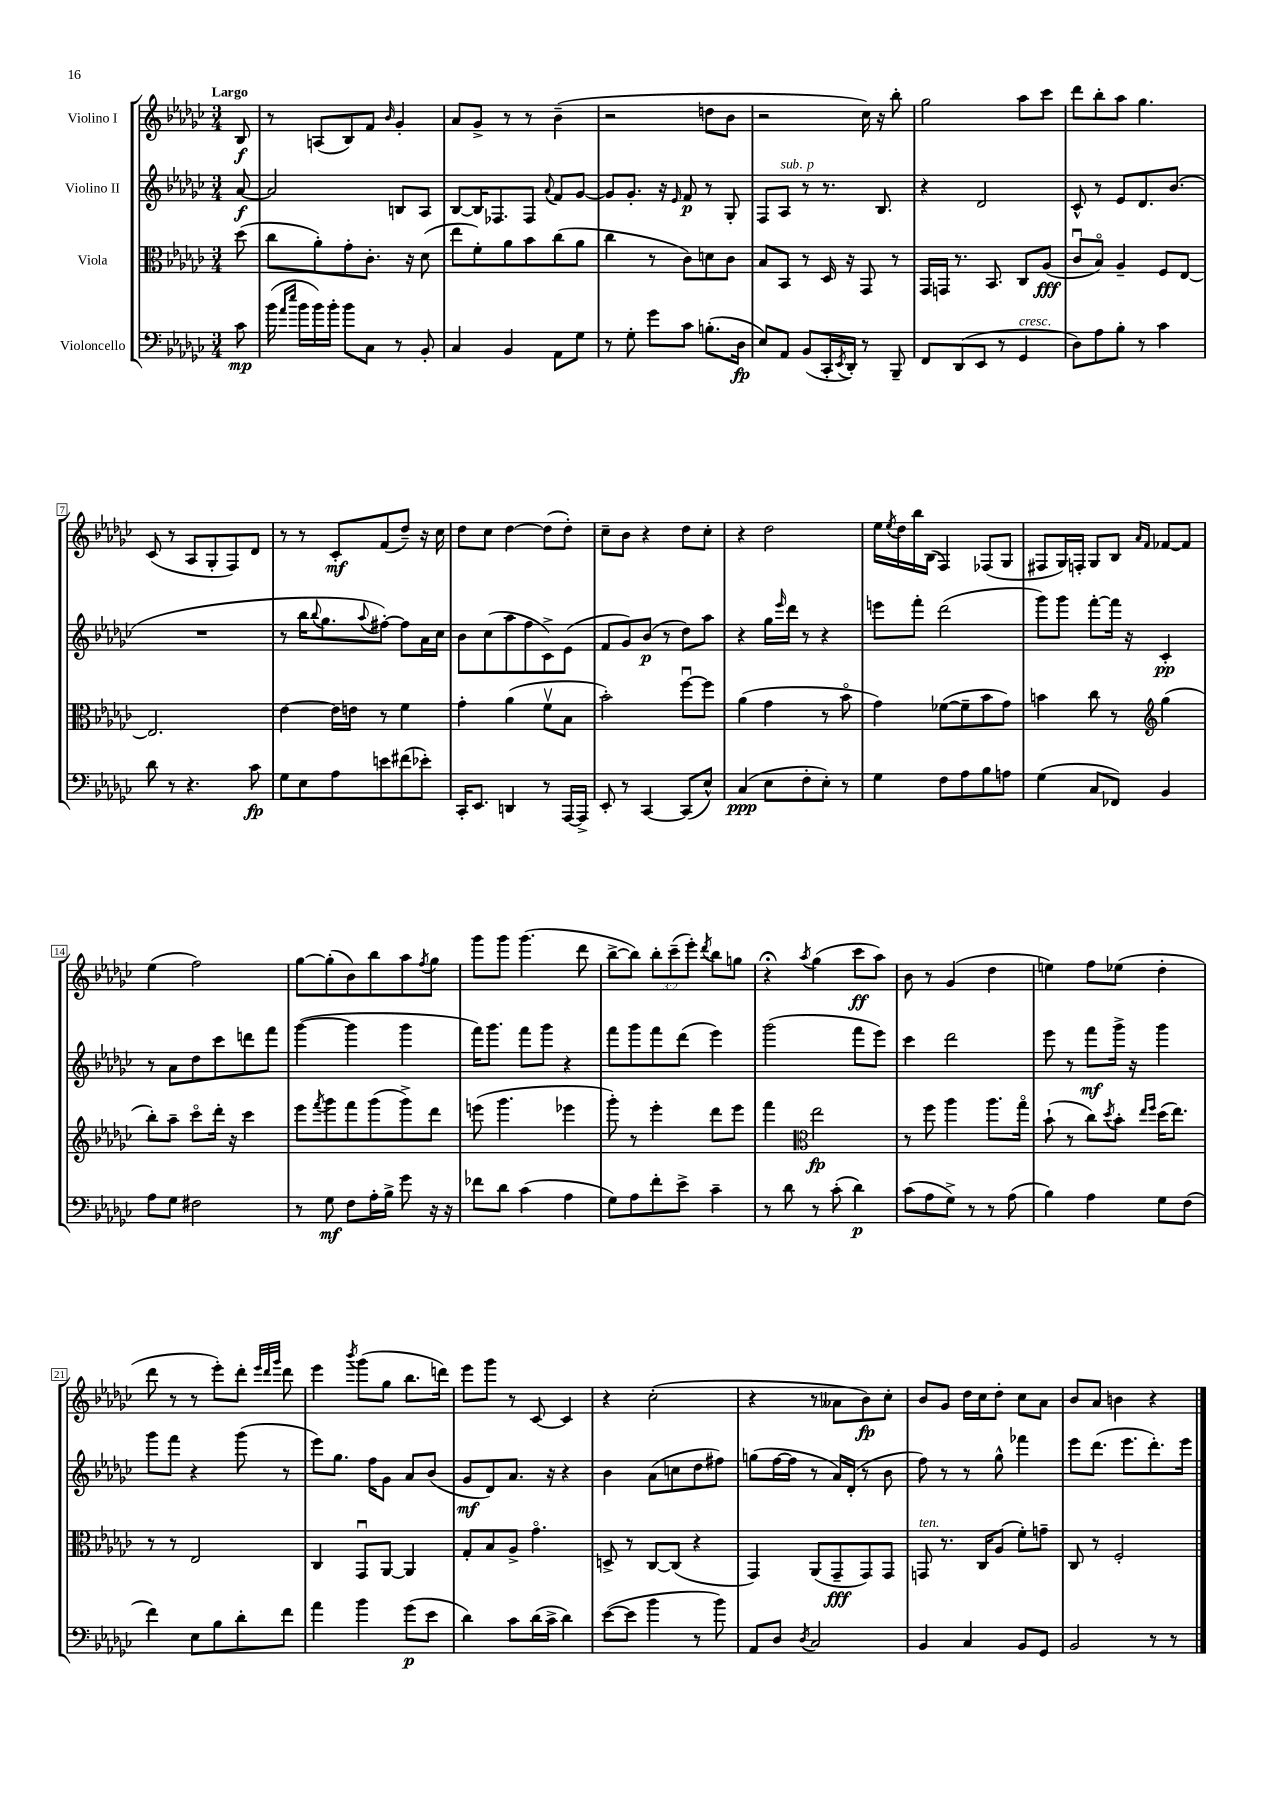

**kern	**dynam	**kern	**dynam	**kern	**dynam	**kern	**dynam
*part4	*part4	*part3	*part3	*part2	*part2	*part1	*part1
*staff4	*staff4	*staff3	*staff3	*staff2	*staff2	*staff1	*staff1
*I"Violoncello	*	*I"Viola	*	*I"Violino II	*	*I"Violino I	*
*clefF4	*	*clefC3	*	*clefG2	*	*clefG2	*
*k[b-e-a-d-g-c-]	*	*k[b-e-a-d-g-c-]	*	*k[b-e-a-d-g-c-]	*	*k[b-e-a-d-g-c-]	*
*M3/4	*	*M3/4	*	*M3/4	*	*M3/4	*
=	=	=	=	=	=	=	=
!	!	!	!	!	!	!LO:TX:a:B:t=Largo	!
8c-\	mp	(8dd-\	.	[8a-/	f	8B-/	f
=1	=1	=1	=1	=1	=1	=1	=1
(16b-\	.	8cc-\L	.	2a-/]	.	8r	.
16qqa-/LL	.	.	.	.	.	.	.
16qqee-/JJ	.	.	.	.	.	.	.
16b-\LL	.	.	.	.	.	.	.
16b-\)	.	8a-'\)	.	.	.	(8An/L	.
16b-'\JJ	.	.	.	.	.	.	.
8b-\L	.	8g-'\	.	.	.	8B-/)	.
8C-\J	.	8.c-'\J	.	.	.	8f/J	.
.	.	.	.	.	.	16qqb-/	.
8r	.	.	.	8Bn/L	.	4g-'/	.
.	.	16r	.	.	.	.	.
8BB-'/	.	(8d-\	.	8A-/J	.	.	.
=2	=2	=2	=2	=2	=2	=2	=2
4C-/	.	8ee-\L	.	[8B-/L	.	8a-/L	.
.	.	8f'\)	.	16B-/K]	.	8g-^/J	.
.	.	.	.	8.F-X/	.	.	.
4BB-/	.	8a-\	.	.	.	8r	.
.	.	8b-\	.	8F-/J	.	8r	.
.	.	.	.	8qqa-/	.	.	.
8AA-\L	.	(8cc-\	.	8f/L	.	(4b-~\	.
8G-\J	.	8a-\J	.	[8g-/J	.	.	.
=3	=3	=3	=3	=3	=3	=3	=3
8r	.	4cc-\	.	8g-/L]	.	2r	.
8G-'\	.	.	.	8.g-'/J	.	.	.
8g-\L	.	8r	.	.	.	.	.
.	.	.	.	16r	.	.	.
.	.	.	.	16qqe-/	.	.	.
8c-\J	.	8c-\L)	.	8f/	p	.	.
(8.Bn'\L	.	8dn\	.	8r	.	8ddn\L	.
.	.	8c-\J	.	8G-'/	.	8b-\J	.
16D-\Jk	fp	.	.	.	.	.	.
=4	=4	=4	=4	=4	=4	=4	=4
8E-/L)	.	8B-/L	.	8F/L	.	2r	.
!	!	!	!	!LO:TX:a:i:t=sub. p	!	!	!
8AA-/J	.	8BB-/J	.	8A-/J	.	.	.
(8BB-/L	.	8r	.	8r	.	.	.
16CC-'/L	.	16D-/	.	8.r	.	.	.
8qEE-/	.	.	.	.	.	.	.
16DD-'/JJ)	.	16r	.	.	.	.	.
8r	.	8GG-/	.	.	.	16cc-\)	.
.	.	.	.	8.B-/	.	16r	.
8BBB-~/	.	8r	.	.	.	8bb-'\	.
=5	=5	=5	=5	=5	=5	=5	=5
8FF/L	.	16GG-/LL	.	4r	.	2gg-\	.
.	.	16GGn/JJ	.	.	.	.	.
(8DD-/	.	8.r	.	.	.	.	.
8EE-/J	.	.	.	2d-/	.	.	.
.	.	8.BB-/	.	.	.	.	.
8r	.	.	.	.	.	.	.
!LO:TX:a:i:t=cresc.	!	!	!	!	!	!	!
4GG-/	.	8C-/L	.	.	.	8aa-\L	.
.	.	(8A-/J	fff	.	.	8ccc-\J	.
=6	=6	=6	=6	=6	=6	=6	=6
8D-\L)	.	8c-u/L	.	8c-^^/	.	8ddd-\L	.
8A-\	.	8B-/J)	.	8r	.	8bb-'\	.
8B-'\J	.	4A-~/	.	8e-/L	.	8aa-\J	.
8r	.	.	.	8.d-/	.	4.gg-\	.
4c-\	.	8F/L	.	.	.	.	.
.	.	.	.	(8.b-/J	.	.	.
.	.	[8E-/J	.	.	.	.	.
!!LO:LB:g=z
=7	=7	=7	=7	=7	=7	=7	=7
8d-\	.	2.E-/]	.	2.r	.	(8c-/	.
8r	.	.	.	.	.	8r	.
4.r	.	.	.	.	.	8A-/L	.
.	.	.	.	.	.	8G-'/	.
.	.	.	.	.	.	8F/)	.
8c-\	fp	.	.	.	.	8d-/J	.
=8	=8	=8	=8	=8	=8	=8	=8
8G-\L	.	[4e-\	.	8r	.	8r	.
8E-\	.	.	.	16bb-\KL	.	8r	.
.	.	.	.	8qqbb-/	.	.	.
.	.	.	.	8.gg-\	.	.	.
8A-\	.	16e-\LL]	.	.	.	8c-'/L	mf
.	.	16en\JJ	.	.	.	.	.
.	.	.	.	8qqaa-/	.	.	.
8en\	.	8r	.	[8ff#X'\J)	.	(8f/	.
(8f#X\	.	4f\	.	8ff#\L]	.	8dd-~/J)	.
8e-X'\J)	.	.	.	16a-\L	.	16r	.
.	.	.	.	16cc-\JJ	.	16cc-\	.
=9	=9	=9	=9	=9	=9	=9	=9
16CC-'/KL	.	4g-'\	.	8b-\L	.	8dd-\L	.
8.EE-/J	.	.	.	.	.	.	.
.	.	.	.	(8cc-\	.	8cc-\J	.
4DDn/	.	(4a-\	.	8aa-\	.	[4dd-\	.
.	.	.	.	8ff\	.	.	.
8r	.	8fv\L	.	8c-^\)	.	(8dd-\L]	.
[16AAA-/LL	.	8B-\J	.	(8e-\J	.	8dd-'\J)	.
16AAA-^/JJ]	.	.	.	.	.	.	.
=10	=10	=10	=10	=10	=10	=10	=10
8EE-'/	.	2b-'\)	.	8f/L	.	8cc-~\L	.
8r	.	.	.	8g-/)	.	8b-\J	.
[4CC-/	.	.	.	(8b-/J	p	4r	.
.	.	.	.	8r	.	.	.
(8CC-/L]	.	[8ffu\L	.	8dd-\L)	.	8dd-\L	.
8E-^^/J)	.	8ff\J]	.	8aa-\J	.	8cc-'\J	.
=11	=11	=11	=11	=11	=11	=11	=11
(4C-/	ppp	(4a-\	.	4r	.	4r	.
8E-\L	.	4g-\	.	16gg-\LL	.	2dd-\	.
.	.	.	.	16qqeee-/	.	.	.
.	.	.	.	16ddd-\JJ	.	.	.
8F'\	.	.	.	8r	.	.	.
8E-'\J)	.	8r	.	4r	.	.	.
8r	.	8b-\	.	.	.	.	.
=12	=12	=12	=12	=12	=12	=12	=12
4G-\	.	4g-\)	.	8eeen\L	.	16ee-\LL	.
.	.	.	.	.	.	8qee-/	.
.	.	.	.	.	.	16dd-\	.
.	.	.	.	8fff'\J	.	16bb-\	.
.	.	.	.	.	.	(16B-\JJ	.
8F\L	.	([8f-X\L	.	(2ddd-\	.	4F/)	.
8A-\	.	8f-~\]	.	.	.	.	.
8B-\	.	8b-\	.	.	.	(8F-X/L	.
8An\J	.	8g-\J)	.	.	.	8G-/J	.
=13	=13	=13	=13	=13	=13	=13	=13
(4G-\	.	4bn\	.	8ggg-\L)	.	8F#X/L	.
.	.	.	.	8ggg-\J	.	16G-/L)	.
.	.	.	.	.	.	16Fn'/JJ	.
8C-/L	.	8cc-\	.	[8fff'\L	.	8G-/L	.
8FF-X/J)	.	8r	.	16fff\Jk]	.	8B-/J	.
.	.	.	.	16r	.	.	.
*	*	*clefG2	*	*	*	*	*
.	.	.	.	.	.	16qqa-/LL	.
.	.	.	.	.	.	16qqf/JJ	.
4BB-/	.	(4gg-\	.	4c-'/	pp	[8f-X/L	.
.	.	.	.	.	.	8f-/J]	.
!!LO:LB:g=z
=14	=14	=14	=14	=14	=14	=14	=14
8A-\L	.	8bb-'\L)	.	8r	.	(4ee-\	.
8G-\J	.	8aa-~\J	.	8a-\L	.	.	.
2F#X\	.	8ccc-\L	.	8dd-\	.	2ff\)	.
.	.	16ddd-'\Jk	.	8ccc-\	.	.	.
.	.	16r	.	.	.	.	.
.	.	4ccc-\	.	8dddn\	.	.	.
.	.	.	.	8fff\J	.	.	.
=15	=15	=15	=15	=15	=15	=15	=15
8r	.	8eee-\L	.	([4ggg-\	.	[8gg-\L	.
.	.	8qfff/	.	.	.	.	.
8G-\	mf	8ggg-\	.	.	.	(8gg-'\]	.
8F\L	.	8fff\	.	4ggg-\]	.	8b-\)	.
16A-'\L	.	(8ggg-\	.	.	.	8bb-\	.
16B-^\JJ	.	.	.	.	.	.	.
8g-\	.	8ggg-^\)	.	4ggg-\	.	8aa-\	.
.	.	.	.	.	.	8qff/	.
16r	.	8ddd-\J	.	.	.	8gg-\J	.
16r	.	.	.	.	.	.	.
=16	=16	=16	=16	=16	=16	=16	=16
8f-X\L	.	(8eeen\	.	16fff\KL)	.	8ggg-\L	.
.	.	.	.	8.ggg-\J	.	.	.
8d-\J	.	4.ggg-\	.	.	.	8ggg-\J	.
(4c-\	.	.	.	8fff\L	.	(4.ggg-\	.
.	.	.	.	8ggg-\J	.	.	.
4A-\	.	4eee-X\	.	4r	.	.	.
.	.	.	.	.	.	8ddd-\	.
=17	=17	=17	=17	=17	=17	=17	=17
8G-\L)	.	8ggg-'\)	.	8fff\L	.	[8bb-^\L	.
8A-\	.	8r	.	8ggg-\	.	8bb-\J])	.
8f'\	.	4eee-'\	.	8fff\	.	12bb-'\L	.
.	.	.	.	.	.	(12ccc-~\	.
8e-^\J	.	.	.	(8ddd-\J	.	.	.
.	.	.	.	.	.	12eee-'\J)	.
.	.	.	.	.	.	8qddd-/	.
4c-~\	.	8ddd-\L	.	4eee-\)	.	8bb-\L	.
.	.	8eee-\J	.	.	.	8ggn\J	.
=18	=18	=18	=18	=18	=18	=18	=18
8r	.	4fff\	.	(2ggg-\	.	4r;<	.
8d-\	.	.	.	.	.	.	.
*	*	*clefC3	*	*	*	*	*
.	.	.	.	.	.	8qaa-/	.
8r	.	2ee-\	fp	.	.	(4gg-\	.
(8c-'\	.	.	.	.	.	.	.
4d-\)	p	.	.	8fff\L	.	8ccc-\L	ff
.	.	.	.	8eee-\J)	.	8aa-\J)	.
=19	=19	=19	=19	=19	=19	=19	=19
(8c-\L	.	8r	.	4ccc-\	.	8b-\	.
8A-\	.	8ff\	.	.	.	8r	.
8G-^\J)	.	4aa-\	.	2ddd-\	.	(4g-/	.
8r	.	.	.	.	.	.	.
8r	.	8.aa-\L	.	.	.	4dd-\	.
(8A-\	.	.	.	.	.	.	.
.	.	16gg-\Jk	.	.	.	.	.
=20	=20	=20	=20	=20	=20	=20	=20
4B-\)	.	(8b-`\	.	8eee-\	.	4een\)	.
.	.	8r	.	8r	.	.	.
4A-\	.	8cc-\L)	.	8fff\L	mf	8ff\L	.
.	.	8qdd-/	.	.	.	.	.
.	.	8b-'\J	.	16ggg-^\Jk	.	(8ee-X\J	.
.	.	.	.	16r	.	.	.
.	.	16qqee-/LL	.	.	.	.	.
.	.	16qqff/JJ	.	.	.	.	.
8G-\L	.	(16dd-\KL	.	4ggg-\	.	4dd-'\	.
.	.	8.ee-\J)	.	.	.	.	.
(8F\J	.	.	.	.	.	.	.
!!LO:LB:g=z
=21	=21	=21	=21	=21	=21	=21	=21
4f\)	.	8r	.	8ggg-\L	.	8ddd-\	.
.	.	8r	.	8fff\J	.	8r	.
8E-\L	.	2E-/	.	4r	.	8r	.
8B-\	.	.	.	.	.	8eee-'\L)	.
8d-'\	.	.	.	(8ggg-\	.	8ddd-'\J	.
.	.	.	.	.	.	32qqeee-/LLL	.
.	.	.	.	.	.	32qqddd-/	.
.	.	.	.	.	.	32qqggg-/JJJ	.
8f\J	.	.	.	8r	.	8ddd-\	.
=22	=22	=22	=22	=22	=22	=22	=22
4a-\	.	4C-/	.	8eee-\L)	.	4eee-\	.
.	.	.	.	8.gg-\J	.	.	.
.	.	.	.	.	.	8qbbb-/	.
4b-\	.	8GG-u/L	.	.	.	(8ggg-\L	.
.	.	.	.	16ff\KL	.	.	.
.	.	[8AA-/J	.	8g-\J	.	8gg-\J	.
(8g-\L	p	4AA-/]	.	8a-/L	.	8.bb-\L	.
8e-\J	.	.	.	(8b-/J	.	.	.
.	.	.	.	.	.	16dddn\Jk)	.
=23	=23	=23	=23	=23	=23	=23	=23
4d-\)	.	8G-'/L	.	8g-/L	mf	8eee-\L	.
.	.	8B-/	.	8d-/)	.	8ggg-\J	.
8c-\L	.	8A-^/J	.	8.a-/J	.	8r	.
(16d-\L	.	4.g-\	.	.	.	[8c-/	.
16c-^\JJ	.	.	.	16r	.	.	.
4d-\)	.	.	.	4r	.	4c-/]	.
=24	=24	=24	=24	=24	=24	=24	=24
([8e-\L	.	8Dn^/	.	4b-\	.	4r	.
8e-\J]	.	8r	.	.	.	.	.
4b-\	.	[8C-/L	.	(8a-\L	.	(2cc-'\	.
.	.	(8C-/J]	.	8ccn\	.	.	.
8r	.	4r	.	8dd-\	.	.	.
8b-\)	.	.	.	8ff#X\J)	.	.	.
=25	=25	=25	=25	=25	=25	=25	=25
8AA-/L	.	4GG-/)	.	(8ggn\L	.	4r	.
8D-/J	.	.	.	[16ff\L	.	.	.
.	.	.	.	16ff\JJ]	.	.	.
8qD-/	.	.	.	.	.	.	.
2C-/	.	(8AA-/L	.	8r	.	8r	.
.	.	8GG-~/	fff	16a-/LL)	.	8a--X\L	.
.	.	.	.	(16d-'/JJ	.	.	.
.	.	8GG-/)	.	8r	.	8b-\)	fp
.	.	8GG-/J	.	8b-\	.	8cc-'\J	.
=26	=26	=26	=26	=26	=26	=26	=26
!	!	!LO:TX:a:i:t=ten.	!	!	!	!	!
4BB-/	.	8GGn/	.	8ff\)	.	8b-/L	.
.	.	8.r	.	8r	.	8g-/J	.
4C-/	.	.	.	8r	.	16dd-\LL	.
.	.	16C-/KL	.	.	.	16cc-\J	.
.	.	(8A-/J	.	8gg-^^\	.	8dd-'\J	.
8BB-/L	.	8f'\L)	.	4fff-X\	.	8cc-\L	.
8GG-/J	.	8gn~\J	.	.	.	8a-\J	.
=27	=27	=27	=27	=27	=27	=27	=27
2BB-/	.	8C-/	.	8eee-\L	.	8b-/L	.
.	.	8r	.	(8.ddd-\J	.	8a-/J	.
.	.	2F'/	.	.	.	4bn\	.
.	.	.	.	8.eee-\L	.	.	.
8r	.	.	.	8.ddd-'\)	.	4r	.
8r	.	.	.	.	.	.	.
.	.	.	.	16eee-\Jk	.	.	.
==	==	==	==	==	==	==	==
*-	*-	*-	*-	*-	*-	*-	*-
